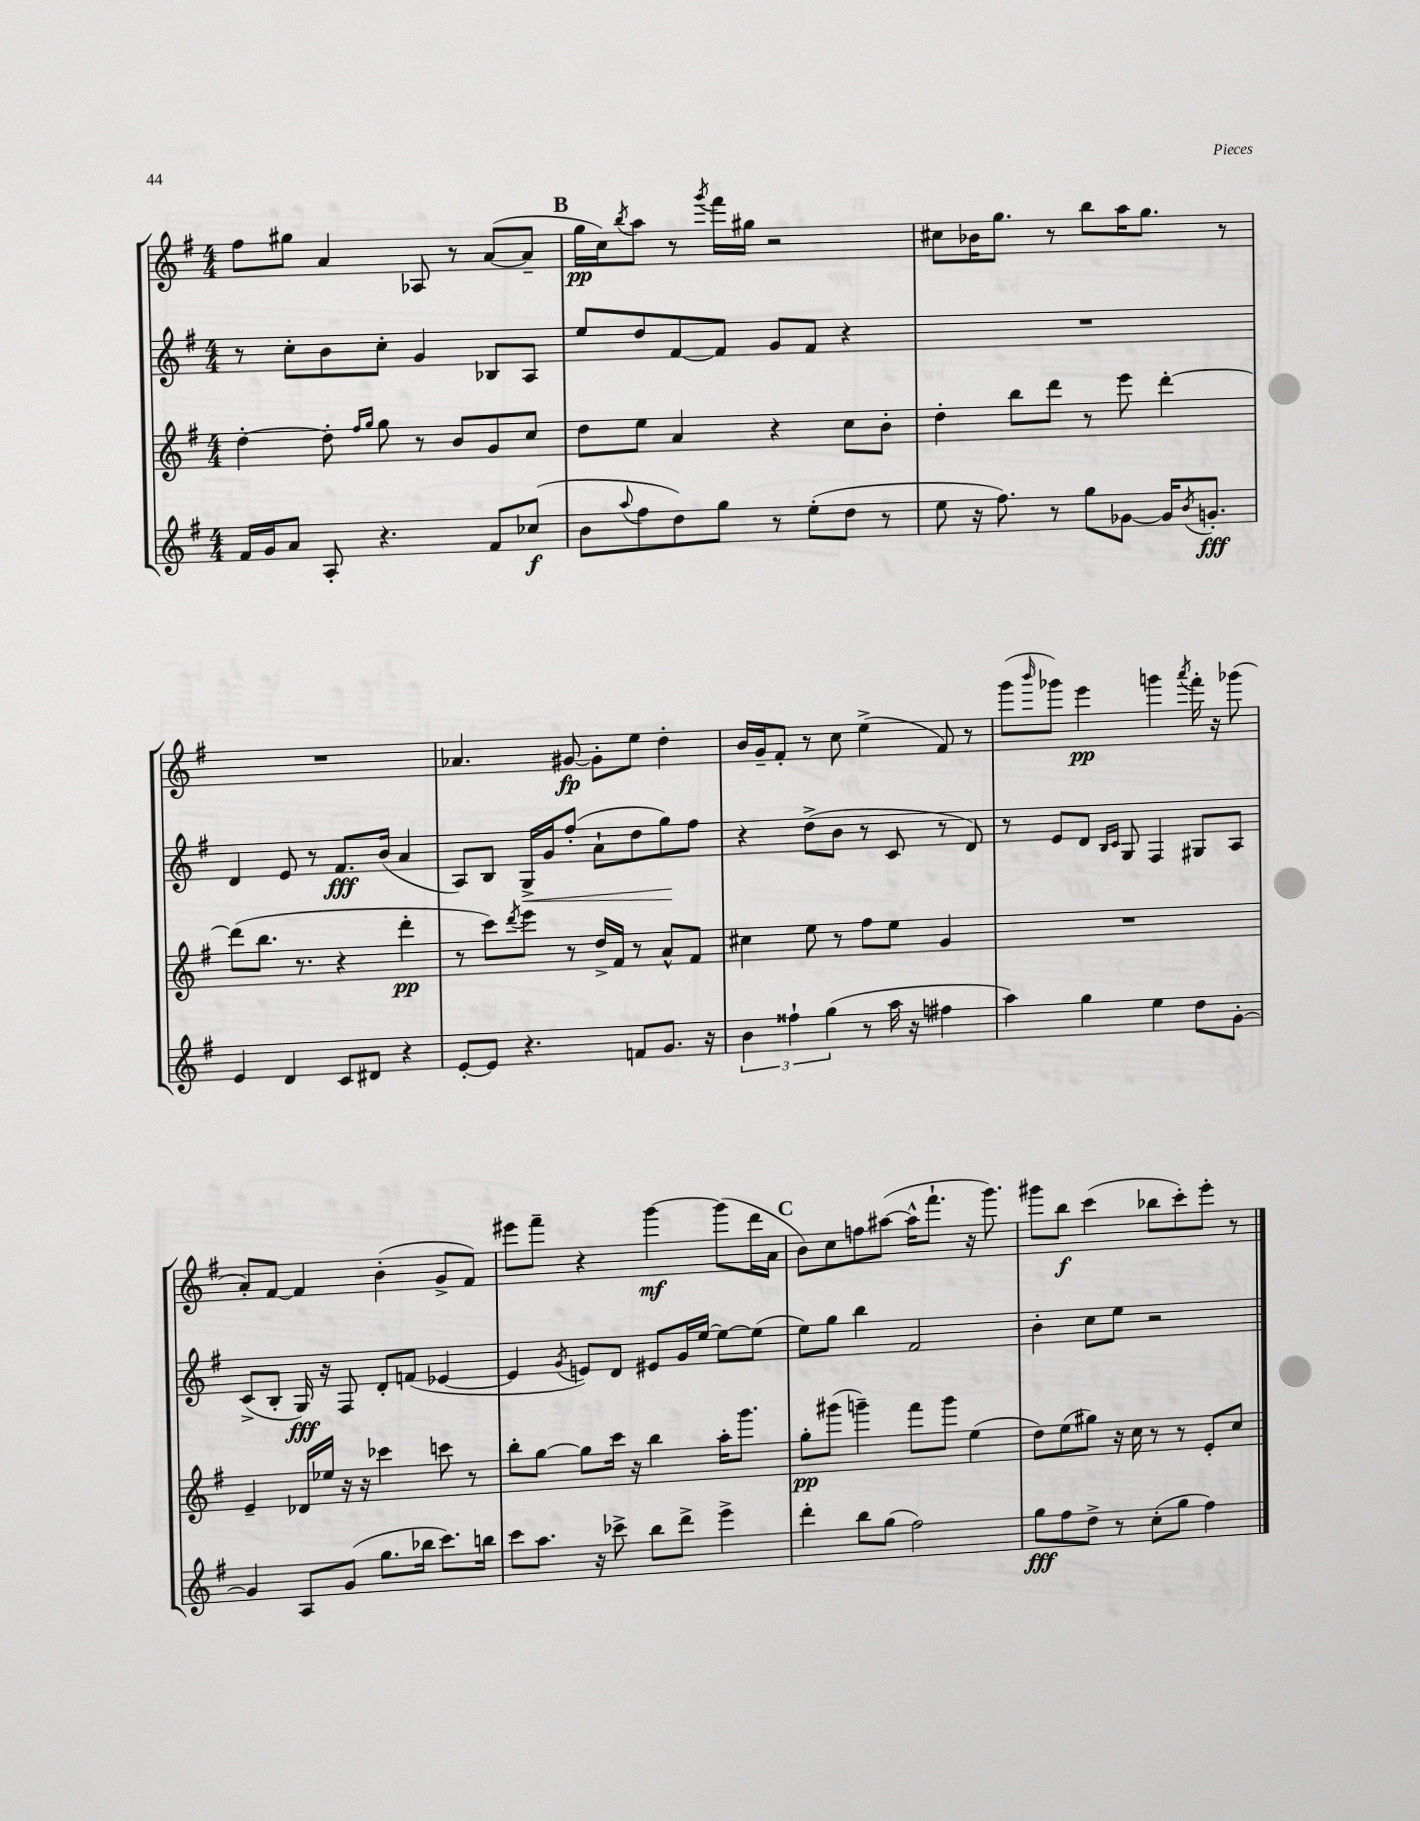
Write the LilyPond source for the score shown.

<<
\new StaffGroup <<
\new Staff = "s0" {
    \clef treble \key g \major \numericTimeSignature \time 4/4
    fis''8 gis''8 a'4 aes8 r8 a'8~( a'8-- |
    \mark \markup { \bold "B" } g''16\pp c''16) \acciaccatura { b''8 } a''8 r8 \acciaccatura { g'''8 } fis'''16 gis''16 r2 |
    cis''8 bes'16 g''8. r8 b''8 a''16 g''8. r8 |
    R1 |
    aes'4. gis'8~\fp gis'8-. e''8 d''4-. |
    b'16 g'16-- fis'8-. r8 c''8 e''4->( fis'8) r8 |
    g'''8( \grace { b'''16 } ges'''8) e'''4\pp g'''4 \acciaccatura { a'''8 } fis'''16-. r16 ges'''8( |
    a'8-.) fis'8~ fis'4 b'4-.( g'8-> fis'8) |
    eis'''8 fis'''8-- r4 g'''4~\mf g'''8( d'''16 a'16 |
    \mark \markup { \bold "C" } b'8) c''8 f''8 ais''8~( ais''16-^ fis'''8.-! r16 g'''8.) |
    gis'''8 b''8\f c'''4( bes''8 c'''8-.) e'''8-. r8 \bar "|." |
}
\new Staff = "s1" {
    \clef treble \key g \major \numericTimeSignature \time 4/4
    r8 c''8-. b'8 c''8-. g'4 bes8 a8 |
    \mark \markup { \bold "B" } e''8 d''8 fis'8~ fis'8 g'8 fis'8 r4 |
    R1 |
    d'4 e'8 r8 fis'8.\fff b'16( a'4 |
    a8) b8 g16->\< g'16 fis''8-.( a'8-! d''8 g''8\!) fis''8 |
    r4 d''8->( b'8 r8 c'8 r8 d'8) |
    r8 e'8 d'8 \grace { b16 c'16 } g8 fis4 gis8 a8 |
    c'8->( b8-. g16\fff) r16 fis8 d'8-. f'8( ees'4~ |
    ees'4 \acciaccatura { g'8 } e'8) d'8 eis'8 g'16 e''16~ e''8~ e''8( |
    \mark \markup { \bold "C" } e''8) g''8 b''4 fis'2 |
    b'4-. c''8 e''8 r2 \bar "|." |
}
\new Staff = "s2" {
    \clef treble \key g \major \numericTimeSignature \time 4/4
    d''4~-. d''8-. \grace { fis''16 g''16 } g''8 r8 b'8 g'8 c''8 |
    \mark \markup { \bold "B" } d''8 e''8 a'4 r4 c''8 b'8-. |
    d''4-. b''8 d'''8 r8 e'''8 d'''4~-. |
    d'''8( b''8. r8. r4 d'''4-.\pp |
    r8 c'''8) \acciaccatura { d'''8 } e'''8 r8 d''16-> fis'16 r8 a'8-^ fis'8 |
    cis''4 e''8 r8 fis''8 e''8 g'4 |
    R1 |
    e'4-- des'16 ees''16 r16 r16 ces'''4 c'''8 r8 |
    b''8-. g''8~ g''8 c'''16 r16 b''4 a''16-. g'''8. |
    \mark \markup { \bold "C" } g''8-.\pp gis'''8( g'''4--) fis'''8 g'''8 e''4( |
    d''8) e''8( gis''8) r16 c''16 r8 r8 e'8-. c''8 \bar "|." |
}
\new Staff = "s3" {
    \clef treble \key g \major \numericTimeSignature \time 4/4
    fis'16 g'16 a'8 a8-. r4. fis'8 ces''8\f( |
    \mark \markup { \bold "B" } b'8 \appoggiatura { a''8 } fis''8 d''8) g''8 r8 e''8-.( d''8 r8 |
    e''8 r16 fis''8.) r8 g''8 ges'8~ ges'16 \acciaccatura { b'8 } g'8.-.\fff |
    e'4 d'4 c'8 dis'8 r4 |
    e'8~-. e'8 r4. f'8 g'8. r16 |
    \tuplet 3/2 { b'4 fisis''4-! g''4( } r8 a''16 r16 fis''4 |
    a''4) g''4 e''4 d''8 g'8~-. |
    g'4 a8 g'8( g''8. bes''16 c'''8.) b''16 |
    c'''8 a''8. r16 ces'''8-> b''8 d'''8-> e'''4-> |
    \mark \markup { \bold "C" } d'''4-. b''8 g''8( fis''2) |
    g''8\fff fis''8 d''8-> r8 c''8-.( g''8 fis''4) \bar "|." |
}
>>
>>
\layout { \context { \Score \remove "Bar_number_engraver" } }
